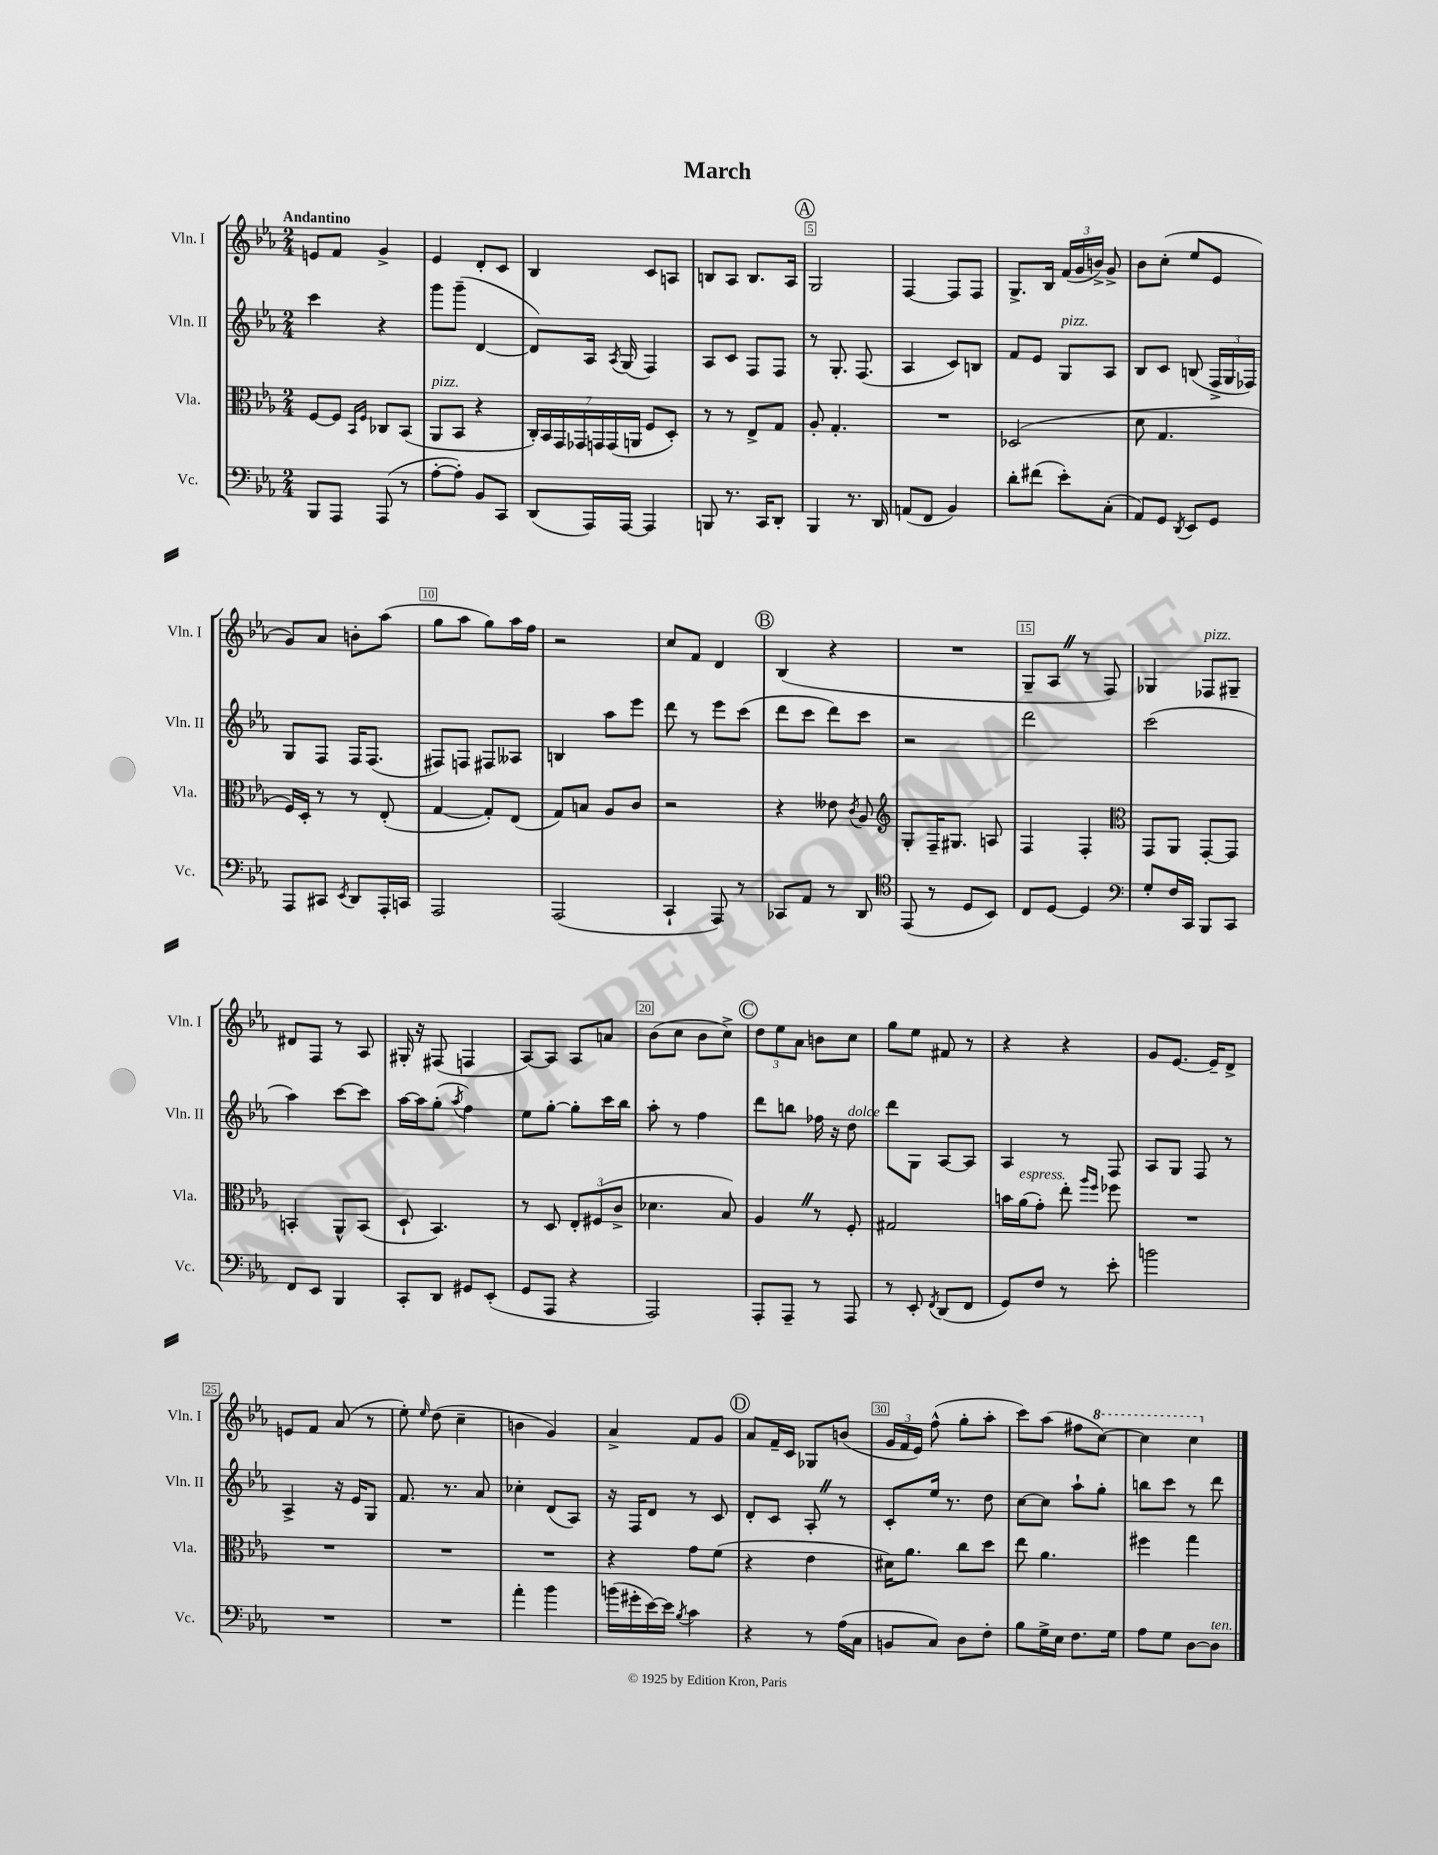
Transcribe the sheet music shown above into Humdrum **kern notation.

**kern	**kern	**kern	**kern
*staff4	*staff3	*staff2	*staff1
*clefF4	*clefC3	*clefG2	*clefG2
*k[b-e-a-]	*k[b-e-a-]	*k[b-e-a-]	*k[b-e-a-]
*M2/4	*M2/4	*M2/4	*M2/4
8BBB-	[8F	4ccc	8e
8AAA-	8F]	.	8f
.	16qqBB-	.	.
.	16qqF	.	.
(8AAA-	8C-	4r	4g^
8r	(8BB-	.	.
=	=	=	=
[8A-'	8AA-	8ggg	4e-
8A-'])	8BB-	(8ggg~	.
8BB-	4r	[4d	8d'
8CC	.	.	8c
=	=	=	=
(8DD	28C')	8d])	4B-
.	28BB-	.	.
.	28GG	.	.
.	28GG-	.	.
16AAA-)	.	16A-	.
.	28GG	.	.
.	(28GG	.	.
.	.	8qA-	.
[16AAA-	.	(16G	.
.	28AA	.	.
4AAA-]	8F	4F)	8c
.	8D')	.	8A
=	=	=	=
8BBB	8r	8A-	8B
8.r	8r	8c	8A-
.	8E-^	8F	8.B
16CC	.	.	.
8DD'	8G	8F	.
.	.	.	16A-
=	=	=	=
4BBB-	8A-'	8r	2G
.	4.G'	8.G'	.
8.r	.	.	.
.	.	(8.F	.
16DD	.	.	.
=	=	=	=
(8AA	2r	4A-	[4F
8FF	.	.	.
4BB-)	.	8c)	8F]
.	.	8B	8F
=	=	=	=
8d'	(2D-	8f	8.G^
(8f#	.	8e-	.
.	.	.	16B-
8e-')	.	8G	(24f
.	.	.	24g
.	.	.	24b^)
(8C'	.	8A-	8g^
=	=	=	=
8AA-)	8d	8B-	8b-
8GG	4.G	8c	(8cc'
8qDD	.	.	.
8EE-	.	(8B	8ee-
8GG	.	24F^	8e-
.	.	24G	.
.	.	24F-)	.
=	=	=	=
8AAA-	16F)	8G	8g)
.	16D'	.	.
8CC#	8r	8F	8a-
8qEE-	.	.	.
8DD	8r	16F	8b'
.	.	(8.F	.
16AAA-'	(8E-'	.	(8aa-
16CC	.	.	.
=	=	=	=
2AAA-	[4G	8F#)	8gg
.	.	8F	8aa-
.	8G'])	8F#	8gg)
.	(8E-	8A--	16aa-
.	.	.	16ff
=	=	=	=
(2AAA-	8G)	4B	2r
.	8B	.	.
.	8A-	8aa-	.
.	8c	8eee-	.
=	=	=	=
4CC`	2r	8ddd	8cc
.	.	8r	8f
8AAA-)	.	8eee-	4d
8r	.	(8ccc	.
=	=	=	=
8CC-	4r	8ddd	(4B-
8AA-	.	8ccc	.
8r	8e--	8ddd)	4r
.	8qc	.	.
8DD	8A-	8ccc	.
=	=	=	=
*clefC4	*clefG2	*	*
(8EE-	8G'	2r	2r
8r	16F~	.	.
.	8.G#	.	.
8D	.	.	.
8BB-)	8A	.	.
=	=	=	=
8C	4F	2ddd	8G~
[8D	.	.	8A-
4D]	4F'	.	8r
.	.	.	8F)
=	=	=	=
*clefF4	*clefC3	*	*
8G'	8GG	(2ccc	4G-
16F	8AA-	.	.
16CC	.	.	.
8BBB-	[8GG'	.	8F-
8CC	8GG]	.	8G#~
=	=	=	=
8FF	4BB'	4aa-)	8d#
8EE-	.	.	8F
4BBB-	8AA-^^	[8ccc	8r
.	(8BB	8ccc]	8A-
=	=	=	=
8CC'	8D`	[16aa-	16G#'
.	.	16aa-]	16r
8DD	4.BB-)	(8gg'	(8F#
.	.	8qaa-	.
8GG#	.	4ff)	4F
(8EE-'	.	.	.
=	=	=	=
8GG	8r	8ee-	[8A-)
8AAA-	8D	[8gg'	8A-]
4r	12E-'	8gg']	8A-
.	(12F#	.	.
.	.	16ccc	8a
.	12c^	.	.
.	.	16bb-	.
=	=	=	=
2AAA-)	4.d-	8aa-'	(8b-
.	.	8r	8cc
.	.	4ff	8b-
.	8B-)	.	8cc^)
=	=	=	=
8AAA-'	4A-	8ddd	12dd
.	.	.	12ee-
8AAA-~	.	8bb	.
.	.	.	12a-
8r	8r	16ff-	8b
.	.	16r	.
8AAA-	8F'	8dd	8cc
=	=	=	=
8r	2G#	8ddd	8gg
8EE-'	.	8G	8ee-
8qFF	.	.	.
(8DD	.	[8A-	8f#
8FF	.	8A-]	8r
=	=	=	=
8GG)	16b	4A-	4r
.	(16a-	.	.
8F	8g')	.	.
8r	8ee-'	8r	4r
.	16qqaa-	.	.
.	16qqff	.	.
8e-'	8ff-	8F	.
=	=	=	=
2b	2r	8A-	8g
.	.	8G	[8.e-
.	.	8F	.
.	.	.	16e-~]
.	.	8r	8d^
=	=	=	=
2r	2r	4A-^	8e
.	.	.	8f
.	.	16r	(8a-
.	.	16e-	.
.	.	8G	8r
=	=	=	=
2r	2r	8.f	8ee-')
.	.	.	16qqee-
.	.	.	(8dd
.	.	8.r	.
.	.	.	4cc~
.	.	8a-	.
=	=	=	=
4a-'	2r	4cc-'	4b
4b-	.	(8d	4g)
.	.	8A-)	.
=	=	=	=
(16b	4r	16r	4a-^
16g#'	.	16F	.
[16e-)	.	8d	.
16e-]	.	.	.
8qB-	.	.	.
4c	8g	8r	8f
.	(8f	8c	8g
=	=	=	=
4r	4r	8d'	8a-
.	.	8c	16f~
.	.	.	16c
8r	4e-	8A-'	8G-
(16A-	.	8r	(8b
16C	.	.	.
=	=	=	=
8BB	16d#)	8c'	24g
.	.	.	24f
.	8.a-	.	.
.	.	.	24e-)
8C)	.	16ee-	(8ff^^
.	.	8.r	.
8D	8cc	.	8gg'
8F'	8dd	8dd	8aa-'
=	=	=	=
8B-	8ee-	[8cc	8ccc)
16G^	4.a-	8cc]	(8aa-
16E-	.	.	.
8.F	.	8aa-`	8ff#
.	.	8gg'	[8ccc)
16G	.	.	.
=	=	=	=
8A-	4ff#	8bb	4ccc]
8G	.	8ccc	.
[8D	4gg	8r	4ccc
8D]	.	8ddd	.
==	==	==	==
*-	*-	*-	*-
